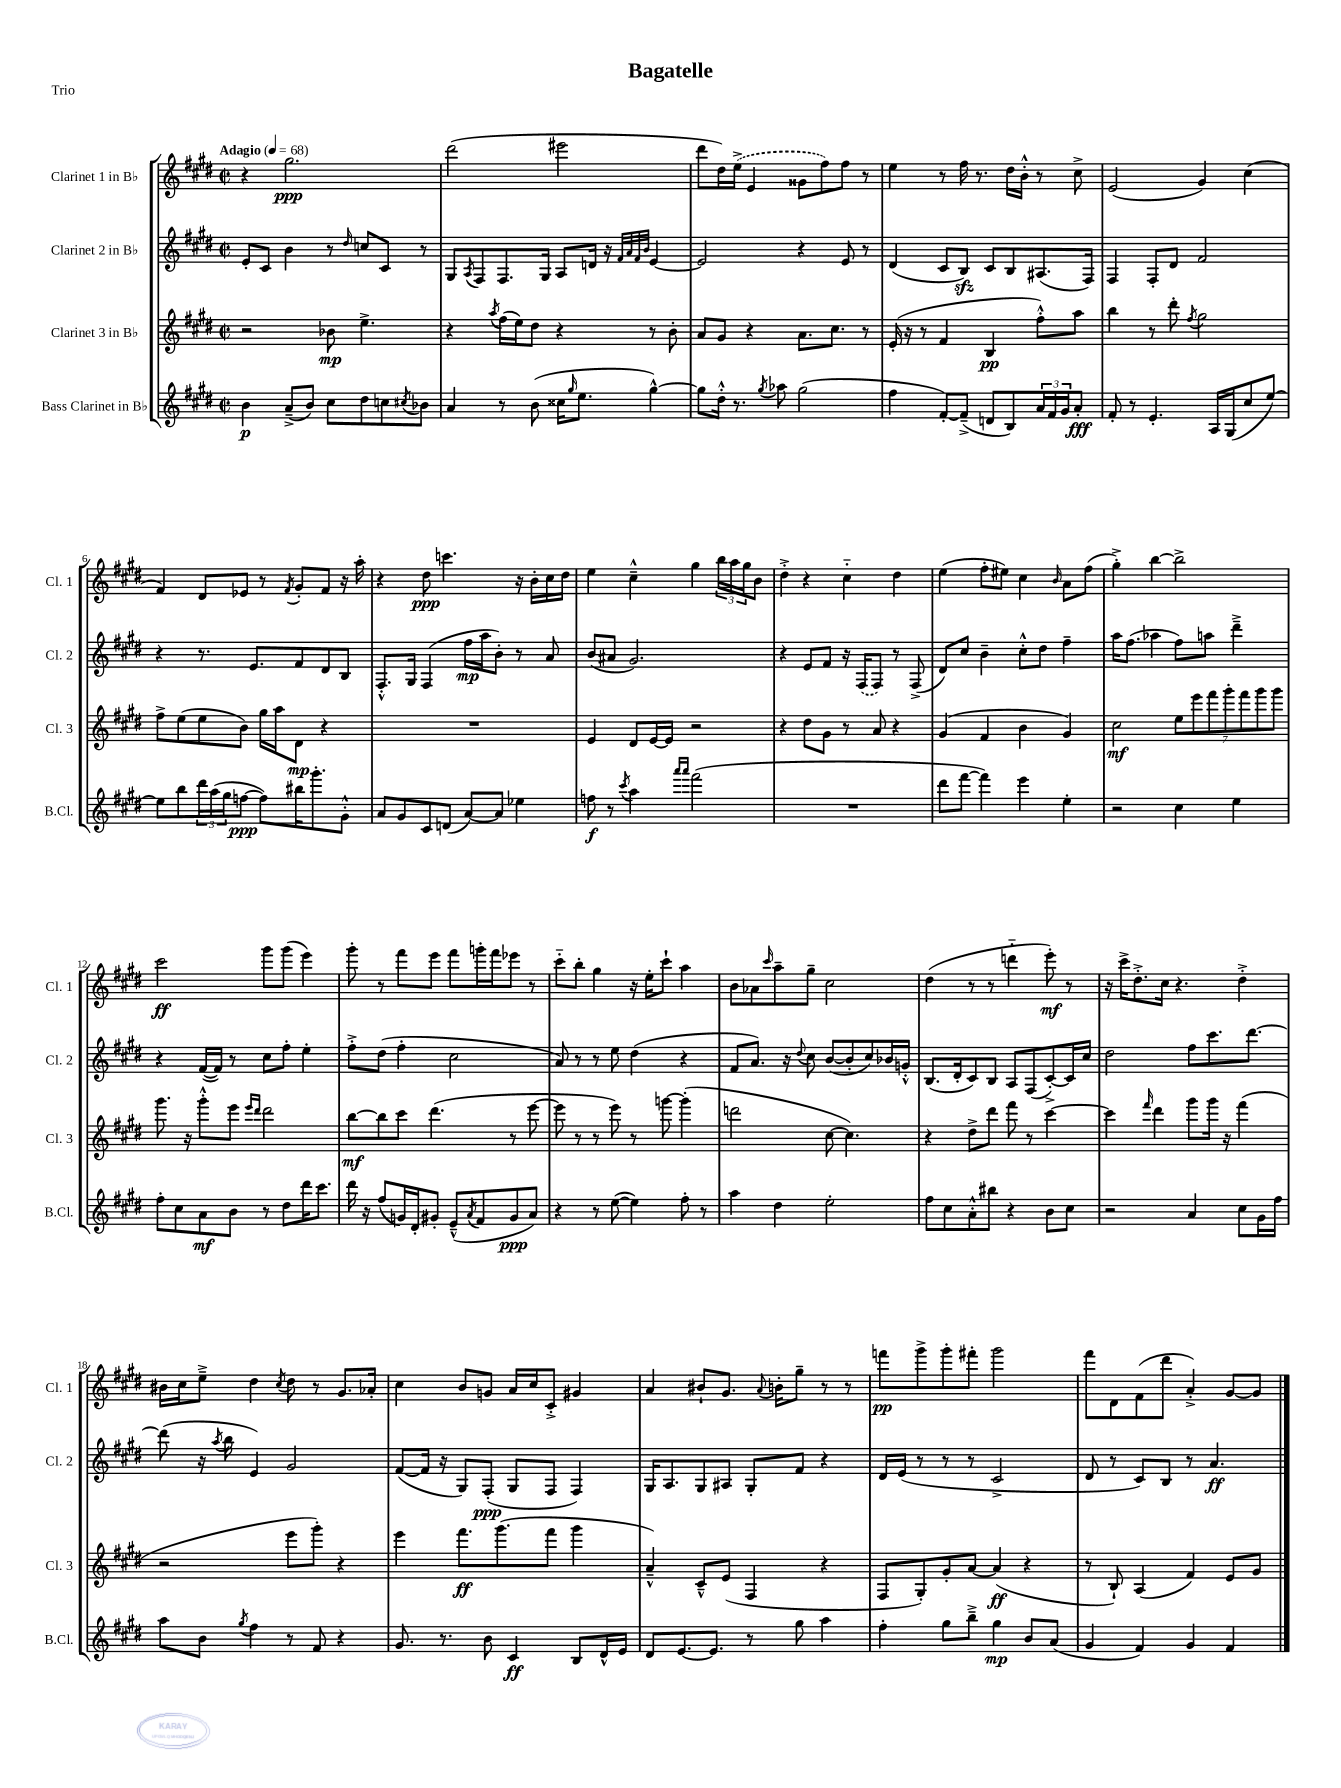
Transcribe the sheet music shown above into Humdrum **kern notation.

**kern	**kern	**kern	**kern
*staff4	*staff3	*staff2	*staff1
*clefG2	*clefG2	*clefG2	*clefG2
*k[f#c#g#d#]	*k[f#c#g#d#]	*k[f#c#g#d#]	*k[f#c#g#d#]
*M2/2	*M2/2	*M2/2	*M2/2
*met(c|)	*met(c|)	*met(c|)	*met(c|)
*MM68	*MM68	*MM68	*MM68
4b	2r	8e'	4r
.	.	8c#	.
(8a~^	.	4b	2.gg#
8b)	.	.	.
8cc#	8b-	8r	.
.	.	16qqdd#	.
8dd#	4.ee^	8cc	.
8cc	.	8c#	.
8qcc#	.	.	.
8b-	.	8r	.
=	=	=	=
4a	4r	8G#	(2ddd#
.	.	8qA	.
.	.	8F#	.
.	8qaa	.	.
8r	(16ff#	8.F#	.
.	16ee)	.	.
(8b	8dd#	.	.
.	.	16G#	.
16cc##	4r	8A	2eee#
16qqgg#	.	.	.
8.ee	.	.	.
.	.	16d	.
.	.	16r	.
.	.	32qqf#	.
.	.	32qqa	.
.	.	32qqf#	.
.	.	32qqb	.
[4gg#^^)	8r	[4e	.
.	8b'	.	.
=	=	=	=
8gg#]	8a	2e]	8ddd#
16dd#'^^	8g#	.	16dd#)
8.r	.	.	(16ee^
.	4r	.	4e
8qgg#	.	.	.
8aa-	.	.	.
(2gg#	8.a	4r	8g##
.	.	.	8ff#)
.	8.cc#	.	.
.	.	8e	8ff#
.	8r	8r	8r
=	=	=	=
4ff#	(16e'	(4d#	4ee
.	16r	.	.
.	8r	.	.
[8f#')	4f#	8c#	8r
(8f#~^]	.	8B)	16ff#
.	.	.	8.r
8d	4B	8c#	.
8B)	.	8B	16dd#
.	.	.	16b'^^
24a	8ff#'^^)	(8.A#	8r
24f#	.	.	.
24g#	.	.	.
8a'	8aa	.	8cc#^
.	.	16F#)	.
=	=	=	=
8f#'	4bb	4F#	(2e
8r	.	.	.
4.e'	8r	8F#'	.
.	8ddd#'	8d#	.
.	8qff#	.	.
.	2gg#	2f#	4g#)
16A	.	.	.
(16G#	.	.	.
8cc#	.	.	(4cc#
[8ee)	.	.	.
=	=	=	=
8ee]	8ff#^	4r	4f#)
8bb	(8ee	.	.
24ddd#	8ee	8.r	8d#
(24aa	.	.	.
24gg#	.	.	.
[8ff	8b)	.	8e-
.	.	8.e	.
8ff])	16gg#	.	8r
.	16aa	.	.
.	.	.	8qf#
16bb#	8d#	8f#	8g#'
8.ggg#'	.	.	.
.	4r	8d#	8f#
8g#'^^	.	8B	16r
.	.	.	16aa'
=	=	=	=
8a	1r	8.F#'^^	4r
8g#	.	.	.
.	.	16G#	.
8c#	.	(4F#	8dd#
(8d	.	.	4.ccc
[8a)	.	16ff#	.
.	.	16aa	.
8a]	.	8b')	.
4ee-	.	8r	16r
.	.	.	16b'
.	.	8a	16cc#
.	.	.	16dd#
=	=	=	=
8ff	4e	(8b	4ee
8r	.	8a#	.
8qccc#	.	.	.
4aa	8d#	2.g#)	4cc#~^^
.	[16e	.	.
.	16e]	.	.
16qqaaa	.	.	.
16qqaaa	.	.	.
(2fff#	2r	.	4gg#
.	.	.	24bb
.	.	.	24aa
.	.	.	24gg#
.	.	.	8b
=	=	=	=
1r	4r	4r	4dd#'^
.	8dd#	8e	4r
.	8g#	8f#	.
.	8r	16r	4cc#'~
.	.	(16F#	.
.	8a	8F#)	.
.	4r	8r	4dd#
.	.	(8F#^	.
=	=	=	=
8ddd#	(4g#	8d#)	(4ee
[8fff#	.	8cc#	.
4fff#])	4f#	4b~	8ff#'
.	.	.	8ee#)
4eee	4b	8cc#'^^	4cc#
.	.	8dd#	.
.	.	.	16qqb
4ee'	4g#)	4ff#~	8a
.	.	.	(8ff#
=	=	=	=
2r	2cc#	16aa	4gg#'^)
.	.	(8.ff#	.
.	.	4aa-	[4bb
4cc#	14ee	8ff#)	2bb^]
.	14eee	.	.
.	.	8aa	.
.	14fff#	.	.
.	14ggg#'	.	.
4ee	.	4ddd#~^	.
.	14fff#	.	.
.	14ggg#	.	.
.	14ggg#	.	.
=	=	=	=
8ff#'	8.ggg#	4r	2ccc#
8cc#	.	.	.
.	16r	.	.
8a	8ggg#'^^	([16f#	.
.	.	16f#])	.
8b	8eee	8r	.
.	16qqeee	.	.
.	16qqddd#	.	.
8r	2ddd#	8cc#	8ggg#
8dd#	.	8ff#'	(8ggg#
16ddd#	.	4ee'	4eee)
8.ccc#	.	.	.
=	=	=	=
16ddd#	[8bb	8ff#'^	8ggg#'
16r	.	.	.
(8ff#	8bb]	(8dd#	8r
16g)	8ccc#	4ff#'	8fff#
16d#'	.	.	.
8g#'	(4.ddd#	.	8eee
(8e~^^	.	2cc#	8fff#
8qa	.	.	.
8f#	.	.	16ggg'
.	.	.	16fff#
8g#	8r	.	8eee-
8a)	[8eee	.	8r
=	=	=	=
4r	8eee]	8a)	8ccc#'~
.	8r	8r	8bb'
8r	8r	8r	4gg#
([8ee	8eee)	8ee	.
4ee])	8r	(4dd#	16r
.	.	.	16ee'
.	[8ggg	.	8ccc#`
8ff#'	(4ggg']	4r	4aa
8r	.	.	.
=	=	=	=
4aa	2ddd	8f#	8b
.	.	8.a)	8a-
.	.	.	16qqccc#
4dd#	.	.	8aa~
.	.	16r	.
.	.	8qqdd#	.
.	.	8cc#	8gg#~
2ee'	[8cc#	([8b	2cc#
.	4.cc#])	8b']	.
.	.	8cc#)	.
.	.	16b-	.
.	.	16g'^^	.
=	=	=	=
8ff#	4r	(8.B	(4dd#
8cc#	.	.	.
.	.	16d#'	.
8a'^^	8dd#^	8c#)	8r
8bb#	8ddd#	8B	8r
4r	8fff#	8A	4ddd'~
.	8r	(8F#	.
8b	[4ccc#	[8c#'^)	8eee')
8cc#	.	16c#]	8r
.	.	16cc#	.
=	=	=	=
2r	4ccc#]	2dd#	16r
.	.	.	16ccc#^
.	.	.	8.dd#'^
.	16qqfff#	.	.
.	4ddd#	.	.
.	.	.	16cc#
.	.	.	4.r
4a	8ggg#	8ff#	.
.	16ggg#	8.ccc#	.
.	16r	.	.
8cc#	(4fff#	.	4dd#'^
.	.	[8.ddd#	.
16g#	.	.	.
16ff#	.	.	.
=	=	=	=
8aa	2r	(8ddd#]	16b#
.	.	.	16cc#
8b	.	16r	8ee~^
.	.	8qaa	.
.	.	16bb	.
8qgg#	.	.	.
4ff#	.	4e)	4dd#
.	.	.	8qcc#
8r	8eee	2g#	8dd#
8f#	8ggg#')	.	8r
4r	4r	.	8.g#
.	.	.	16a-'
=	=	=	=
8.g#	4eee	([8f#	4cc#
.	.	16f#]	.
8.r	.	16r	.
.	8.fff#	8G#)	8b
8b	.	(8F#'	8g
.	(8.ggg#	.	.
4c#	.	8G#	16a
.	.	.	16cc#
.	8fff#	8F#	8c#'^
8B	4ggg#	4F#)	4g#
16d#^^	.	.	.
16e	.	.	.
=	=	=	=
8d#	4a~^^)	16G#	4a
.	.	8.A	.
[8.e	.	.	.
.	8c#~^^	8G#	8b#`
8.e]	.	.	.
.	(8e	8A#	8.g#
8r	4F#	8G#'	.
.	.	.	8qqa
.	.	.	16b'
8gg#	.	8f#	8gg#~
4aa	4r	4r	8r
.	.	.	8r
=	=	=	=
4ff#'	8F#	16d#	8fff
.	.	(16e	.
.	8G#')	8r	8ggg#^
8gg#	8g#'	8r	8ggg#'
8bb~^	[8a	8r	8fff#'
4gg#	(4a]	2c#^	2ggg#
8b	4r	.	.
(8a	.	.	.
=	=	=	=
4g#	8r	8d#	8fff#
.	8B`)	8r	8d#
4f#)	(4A	8c#)	(8f#
.	.	8B	8ddd#
4g#	4f#)	8r	4a'^)
.	.	4.a	.
4f#	8e	.	[8g#
.	8g#	.	8g#]
==	==	==	==
*-	*-	*-	*-
